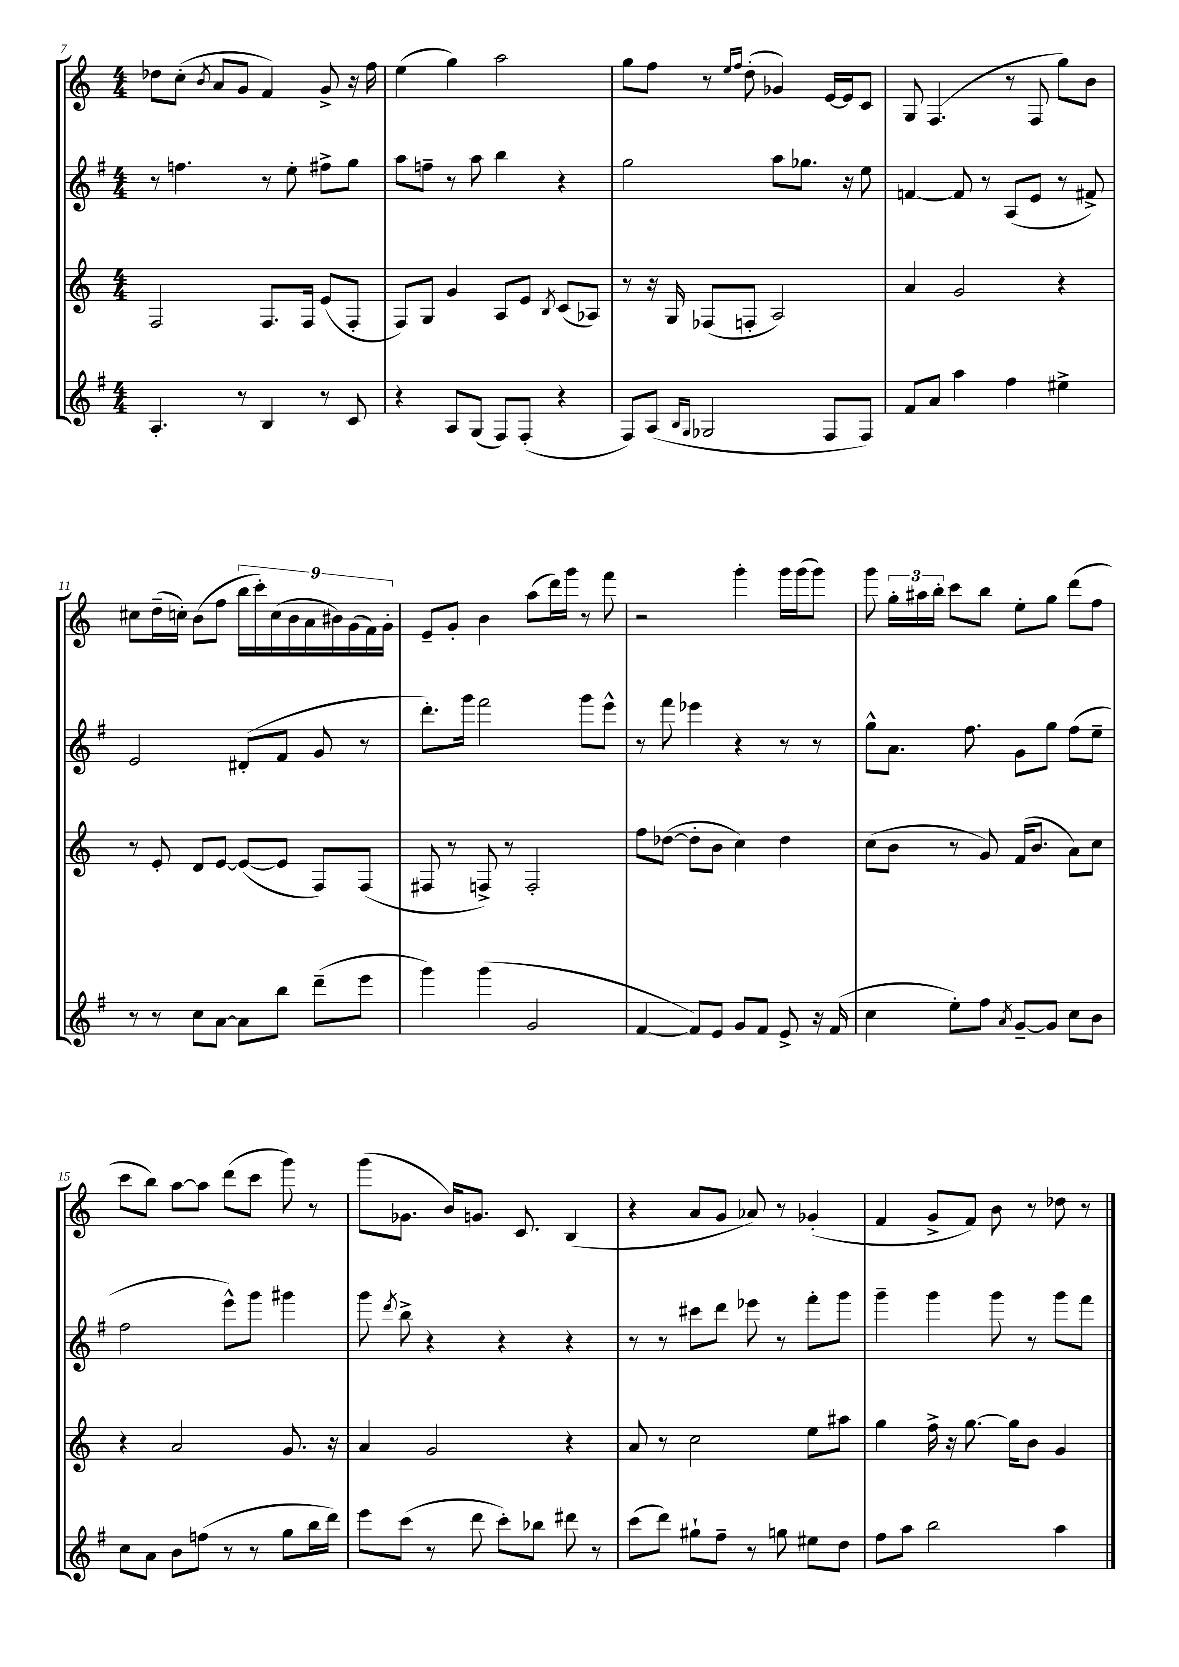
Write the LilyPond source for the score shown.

<<
\new StaffGroup <<
\new Staff = "s0" {
    \clef treble \key c \major \numericTimeSignature \time 4/4
    \autoBeamOff des''8[ c''8]-.( \acciaccatura { b'8 } a'8[ g'8] f'4) g'8-> r16 f''16 |
    e''4( g''4) a''2 |
    g''8[ f''8] r8 \grace { e''16[ f''16] } d''8-.( ges'4) e'16[~ e'16 c'8] |
    g8 f4.( r8 f8 g''8[) b'8] |
    cis''8[ d''16--( c''16]-.) b'8[( f''8] \tuplet 9/8 { b''16[ c'''16-.) c''16( b'16 a'16 bis'16) g'16( f'16) g'16]-. } |
    e'8[-- g'8]-. b'4 a''8[( d'''16) g'''16] r8 f'''8 |
    r2 g'''4-. g'''16[ g'''16( g'''8]) |
    g'''8 \tuplet 3/2 { g''16[-. ais''16 b''16]-. } c'''8[ b''8] e''8[-. g''8] d'''8[( f''8] |
    c'''8[ b''8]) a''8[~ a''8] d'''8[( c'''8] g'''8) r8 |
    g'''8[( ges'8.] b'16[) g'8.] c'8. b4( |
    r4 a'8[ g'8] aes'8) r8 ges'4-.( |
    f'4 g'8[-> f'8]) b'8 r8 des''8 r8 \bar "|." |
}
\new Staff = "s1" {
    \clef treble \key g \major \numericTimeSignature \time 4/4
    \autoBeamOff r8 f''4. r8 e''8-. fis''8[-> g''8] |
    a''8[ f''8]-- r8 a''8 b''4 r4 |
    g''2 a''8[ ges''8.] r16 e''8 |
    f'4~ f'8 r8 a8[( e'8] r8 fis'8->) |
    e'2 dis'8[-.( fis'8] g'8 r8 |
    d'''8.[-.) g'''16] fis'''2 g'''8[ e'''8]-^ |
    r8 fis'''8 ees'''4 r4 r8 r8 |
    g''8[-^ a'8.] fis''8. g'8[ g''8] fis''8[( e''8]-- |
    fis''2 e'''8[-^) g'''8] gis'''4 |
    g'''8 \acciaccatura { d'''8 } b''8-> r4 r4 r4 |
    r8 r8 cis'''8[ d'''8] ees'''8 r8 fis'''8[-. g'''8] |
    g'''4-- g'''4 g'''8 r8 g'''8[ fis'''8] \bar "|." |
}
\new Staff = "s2" {
    \clef treble \key c \major \numericTimeSignature \time 4/4
    \autoBeamOff f2 f8.[ f16] e'8[( f8]-. |
    f8[) g8] g'4 a8[ e'8] \acciaccatura { b8 } c'8[( aes8]) |
    r8 r16 g16 fes8[( f8]-. a2) |
    a'4 g'2 r4 |
    r8 e'8-. d'8[ e'8]~ e'8[~( e'8] f8[) f8]( |
    fis8 r8 f8->) r8 f2-. |
    f''8[ des''8]~( des''8[-. b'8] c''4) des''4 |
    c''8[( b'8] r8 g'8) f'16[( b'8.] a'8[) c''8] |
    r4 a'2 g'8. r16 |
    a'4 g'2 r4 |
    a'8 r8 c''2 e''8[ ais''8] |
    g''4 f''16-> r16 g''8.~ g''16[ b'8] g'4 \bar "|." |
}
\new Staff = "s3" {
    \clef treble \key g \major \numericTimeSignature \time 4/4
    \autoBeamOff a4.-. r8 b4 r8 c'8 |
    r4 a8[ g8]( fis8[) fis8]-.( r4 |
    fis8[) a8]( \grace { b16[ g16] } ges2 fis8[ fis8]) |
    fis'8[ a'8] a''4 fis''4 eis''4-> |
    r8 r8 c''8[ a'8]~ a'8[ b''8] d'''8[--( e'''8] |
    g'''4) g'''4( g'2 |
    fis'4~ fis'8[) e'8] g'8[ fis'8] e'8-> r16 fis'16( |
    c''4 e''8[-.) fis''8] \acciaccatura { a'8 } g'8[~-- g'8] c''8[ b'8] |
    c''8[ a'8] b'8[ f''8]( r8 r8 g''8[ b''16 d'''16]) |
    e'''8[ c'''8]( r8 d'''8 c'''8[-.) bes''8] dis'''8 r8 |
    c'''8[( d'''8]) gis''8[-! fis''8]-- r8 g''8 eis''8[ d''8] |
    fis''8[ a''8] b''2 a''4 \bar "|." |
}
>>
>>
\layout { \context { \Score currentBarNumber = #7 } }
